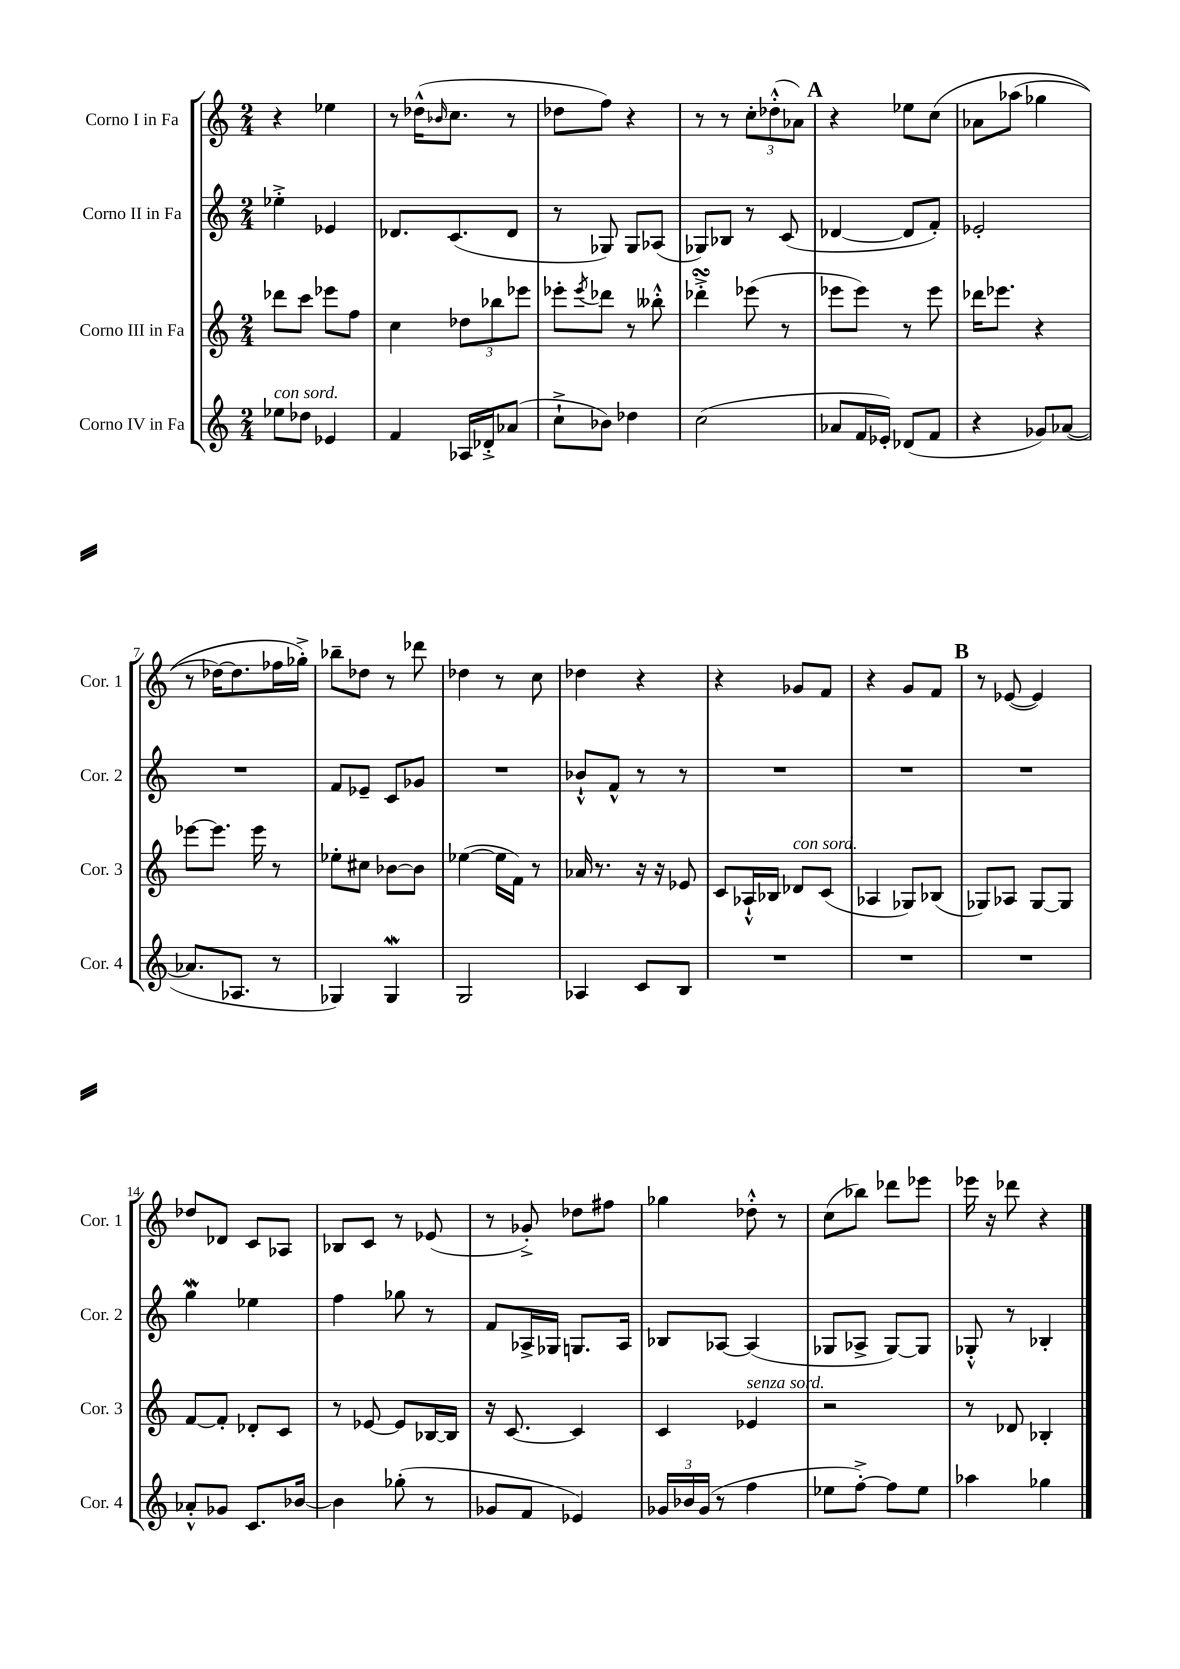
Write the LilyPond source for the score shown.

<<
\new StaffGroup <<
\new Staff = "s0" \with { instrumentName = "Corno I in Fa" shortInstrumentName = "Cor. 1" } {
    \clef treble \key c \major \numericTimeSignature \time 2/4
    r4 ees''4 |
    r8 des''16-^( \grace { bes'16 } c''8. r8 |
    des''8 f''8) r4 |
    r8 r8 \tuplet 3/2 { c''8-. des''8-.-^( aes'8) } |
    \mark \markup { \bold "A" } r4 ees''8 c''8\( |
    aes'8 aes''8( ges''4 |
    r8 des''16~) des''8. fes''16 ges''16-.->\) |
    bes''8-- des''8 r8 des'''8 |
    des''4 r8 c''8 |
    des''4 r4 |
    r4 ges'8 f'8 |
    r4 g'8 f'8 |
    \mark \markup { \bold "B" } r8 ees'8~( ees'4) |
    des''8 des'8 c'8 aes8 |
    bes8 c'8 r8 ees'8( |
    r8 ges'8-.->) des''8 fis''8 |
    ges''4 des''8-.-^ r8 |
    c''8( bes''8) des'''8 ees'''8 |
    ees'''16 r16 des'''8 r4 \bar "|." |
}
\new Staff = "s1" \with { instrumentName = "Corno II in Fa" shortInstrumentName = "Cor. 2" } {
    \clef treble \key c \major \numericTimeSignature \time 2/4
    ees''4-.-> ees'4 |
    des'8. c'8.( des'8 |
    r8 ges8) ges8 aes8( |
    ges8) bes8 r8 c'8( |
    \mark \markup { \bold "A" } des'4~ des'8 f'8-.) |
    ees'2-. |
    R2 |
    f'8 ees'8-- c'8 ges'8 |
    R2 |
    bes'8-!-^ f'8-^ r8 r8 |
    R2 |
    R2 |
    \mark \markup { \bold "B" } R2 |
    g''4\mordent ees''4 |
    f''4 ges''8 r8 |
    f'8 aes16-> ges16 g8. aes16 |
    bes8 aes8~ aes4( |
    ges8 aes8-> ges8~) ges8 |
    ges8-.-^ r8 bes4-. \bar "|." |
}
\new Staff = "s2" \with { instrumentName = "Corno III in Fa" shortInstrumentName = "Cor. 3" } {
    \clef treble \key c \major \numericTimeSignature \time 2/4
    des'''8 c'''8 ees'''8 f''8 |
    c''4 \tuplet 3/2 { des''8 bes''8 ees'''8 } |
    ees'''8-. \acciaccatura { ees'''8 } des'''8 r8 beses''8-.-^ |
    des'''4-.->\turn ees'''8( r8 |
    \mark \markup { \bold "A" } ees'''8 ees'''8) r8 ees'''8 |
    des'''16 ees'''8. r4 |
    ees'''8~ ees'''8. ees'''16 r8 |
    ees''8-. cis''8 bes'8~ bes'8 |
    ees''4~( ees''16 f'16) r8 |
    aes'16 r8. r16 r16 ees'8 |
    c'8 aes16-!-^ bes16 des'8^\markup { \italic "con sord." } c'8( |
    aes4 ges8) bes8( |
    \mark \markup { \bold "B" } ges8) aes8 ges8~ ges8 |
    f'8~ f'8-. des'8-. c'8 |
    r8 ees'8~ ees'8 bes16~ bes16 |
    r16 c'8.~ c'4 |
    c'4 ees'4^\markup { \italic "senza sord." } |
    r2 |
    r8 des'8 bes4-. \bar "|." |
}
\new Staff = "s3" \with { instrumentName = "Corno IV in Fa" shortInstrumentName = "Cor. 4" } {
    \clef treble \key c \major \numericTimeSignature \time 2/4
    ees''8^\markup { \italic "con sord." } des''8 ees'4 |
    f'4 aes16 des'16-.-> aes'8( |
    c''8-!-> bes'8) des''4 |
    c''2( |
    \mark \markup { \bold "A" } aes'8 f'16 ees'16-.) des'8( f'8 |
    r4 ges'8) aes'8~( |
    aes'8. aes8. r8 |
    ges4) ges4\mordent |
    g2 |
    aes4 c'8 b8 |
    R2 |
    R2 |
    \mark \markup { \bold "B" } R2 |
    aes'8-.-^ ges'8 c'8. bes'16~ |
    bes'4 ges''8-.( r8 |
    ges'8 f'8 ees'4) |
    \tuplet 3/2 { ges'16 bes'16 ges'16( } r8 f''4 |
    ees''8 f''8~-.->) f''8 ees''8 |
    aes''4 ges''4 \bar "|." |
}
>>
>>
